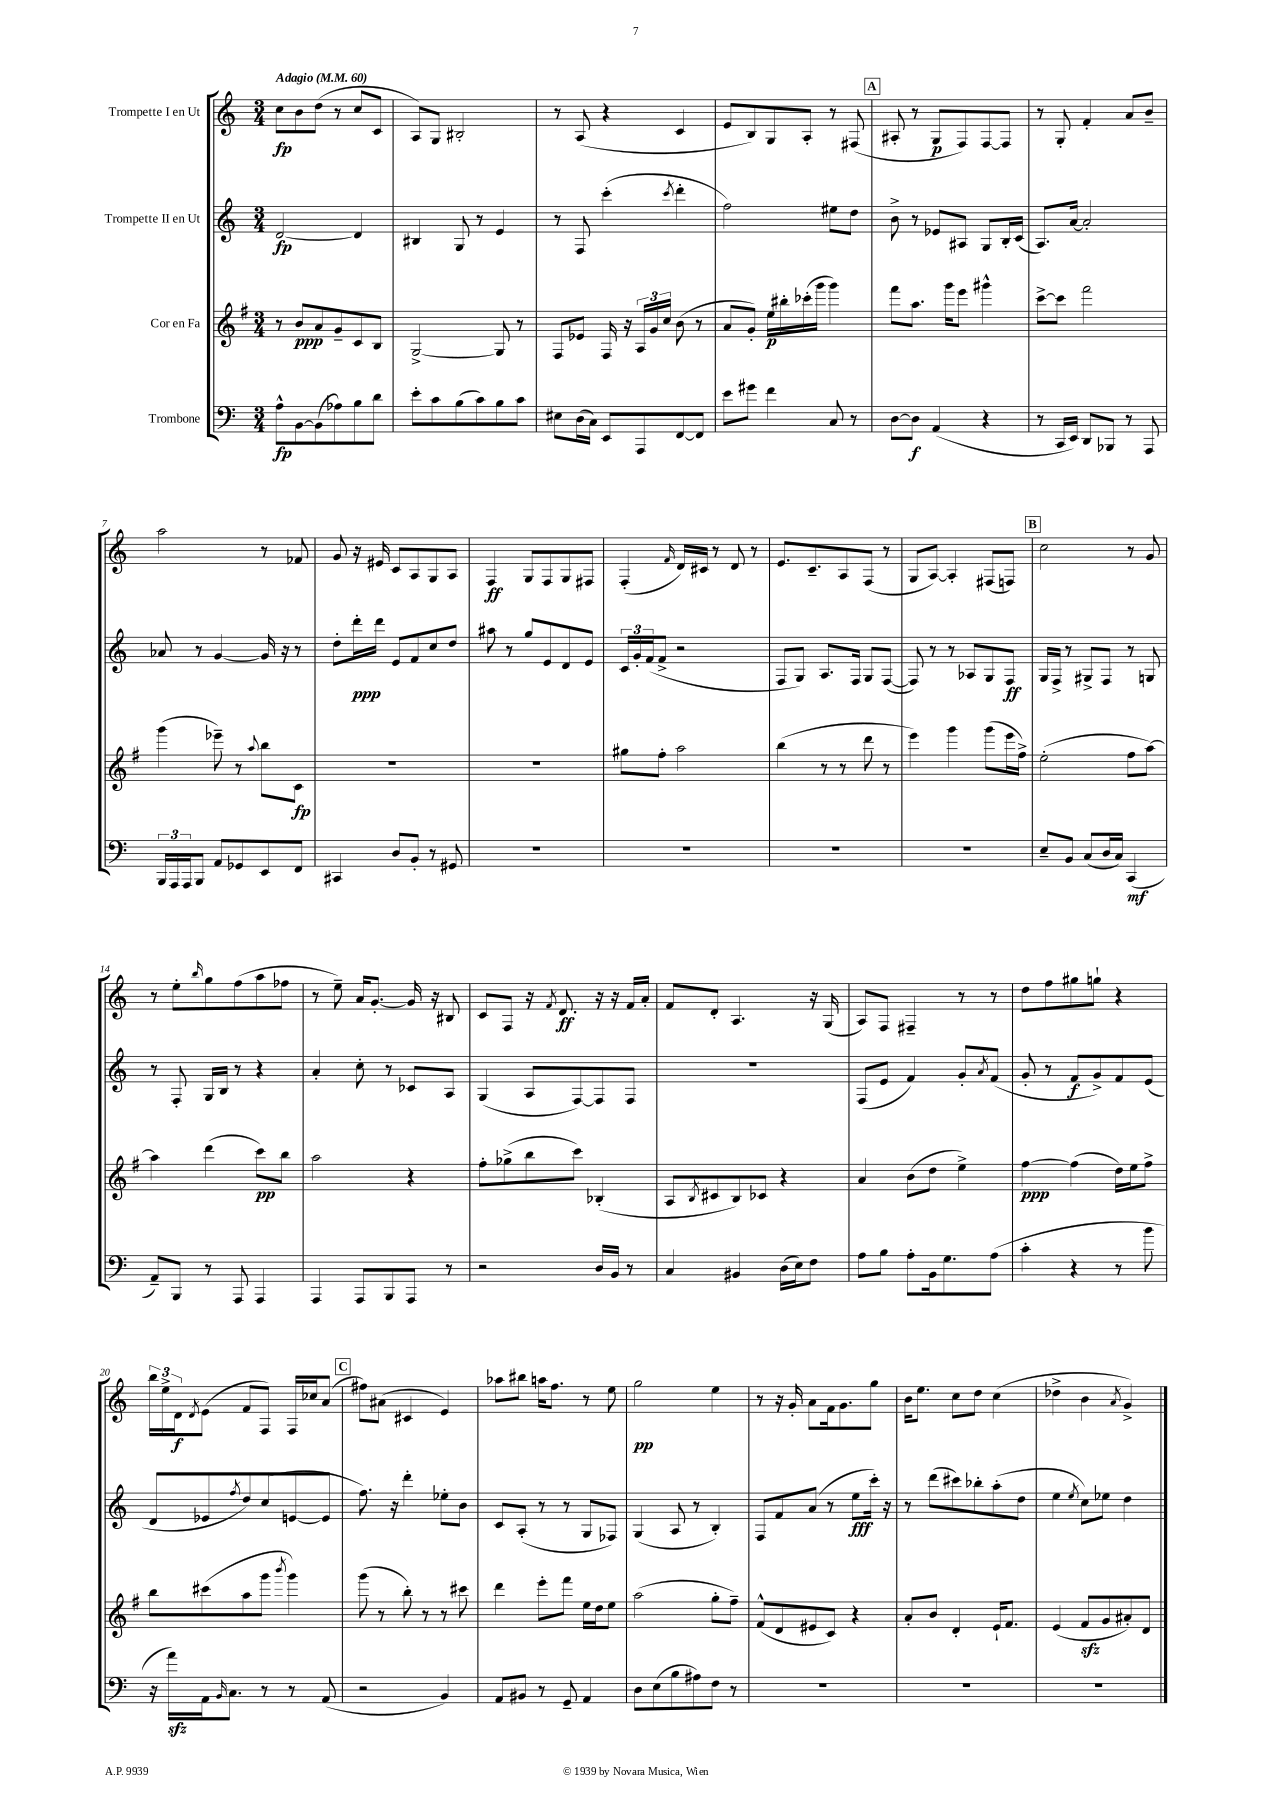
<<
\new StaffGroup <<
\new Staff = "s0" \with { instrumentName = "Trompette I en Ut" } {
    \clef treble \key c \major \numericTimeSignature \time 3/4 \tempo "Adagio" 4 = 60
    c''8\fp b'8 d''8( r8 c''8 c'8 |
    a8) g8 bis2-. |
    r8 a8( r4 c'4 |
    e'8 b8) g8 a8-. r8 fis8( |
    \mark \markup { \box "A" } ais8-. r8 g8\p f8) f8~ f8 |
    r8 g8-. f'4-. a'8 b'8-- |
    a''2 r8 fes'8 |
    g'8 r16 eis'16 c'8 a8 g8 a8 |
    f4\ff g8 f8 g8 fis8 |
    f4-.( \grace { f'16 } d'16) cis'16 r8 d'8 r8 |
    e'8. c'8.-- a8 f8( r8 |
    g8 a8~) a4-. fis8( f8) |
    \mark \markup { \box "B" } c''2 r8 g'8 |
    r8 e''8-. \grace { b''16 } g''8 f''8( a''8 fes''8 |
    r8 e''8--) a'16 g'8.~-. g'16 r16 bis8 |
    c'8 f8 r16 \acciaccatura { f'8 } d'8.\ff r16 r16 f'16 a'16-. |
    f'8 d'8-. a4. r16 g16( |
    a8) f8 fis4-- r8 r8 |
    d''8 f''8 gis''8 g''8-! r4 |
    \tuplet 3/2 { b''16 e''16-> d'16\f } \acciaccatura { d'8 } e'8( f'8 f8) f16 ces''16 a'8( |
    \mark \markup { \box "C" } fis''8) ais'8( cis'4 e'4) |
    aes''8 bis''8 a''16 f''8. r8 e''8 |
    g''2\pp e''4 |
    r8 r16 g'16-. a'8 f'16 g'8. g''8 |
    b'16 e''8. c''8 d''8 c''4( |
    des''4-> b'4 \acciaccatura { a'8 } g'4->) \bar "|." |
}
\new Staff = "s1" \with { instrumentName = "Trompette II en Ut" } {
    \clef treble \key c \major \numericTimeSignature \time 3/4
    d'2~\fp d'4 |
    bis4 g8 r8 e'4 |
    r8 f8 c'''4-.( \acciaccatura { c'''8 } d'''4-. |
    f''2) eis''8 d''8 |
    \mark \markup { \box "A" } b'8-> r8 ees'8 ais8 g8 b16-. c'16( |
    a8.) a'16~ a'2-. |
    aes'8 r8 g'4~ g'16 r16 r8 |
    d''8-. d'''16-.\ppp d'''16 e'8 f'8 c''8 d''8 |
    ais''8 r8 g''8 e'8 d'8 e'8 |
    \tuplet 3/2 { c'16 g'16-. f'16( } f'8-> r2 |
    f8 g8) a8. f16 g8 f8~( |
    f8) r8 r8 aes8 g8 f8\ff |
    \mark \markup { \box "B" } g16 f16-> r8 gis8-> f8 r8 g8 |
    r8 f8-. g16 b16 r8 r4 |
    a'4-. c''8-. r8 ces'8 a8 |
    g4( a8 f8~) f8 f8 |
    R2. |
    f8( e'8 f'4) g'8-. \acciaccatura { a'8 } f'8( |
    g'8-. r8 f'8\f g'8->) f'8 e'8( |
    d'8 ees'8 \acciaccatura { f''8 } d''8) c''8( e'8~ e'8 |
    \mark \markup { \box "C" } f''8.) r16 d'''4-. ees''8-. b'8 |
    c'8 a8-.( r8 r8 g8 fes8) |
    g4( a8 r8 b4-.) |
    f8 f'8 a'8( r8 e''8\fff c'''16-.) r16 |
    r8 d'''8( cis'''8) bes''8-. a''8-.( d''8 |
    e''4 \acciaccatura { e''8 } c''8) ees''8 d''4 \bar "|." |
}
\new Staff = "s2" \with { instrumentName = "Cor en Fa" } {
    \clef treble \key g \major \numericTimeSignature \time 3/4
    r8 b'8\ppp a'8 g'8-- c'8 b8 |
    g2~-> g8 r8 |
    fis8 ees'8 fis16 r16 \tuplet 3/2 { a16 g'16 c''16 } b'8( r8 |
    a'8 g'8-.) e''16\p bis''16-. ces'''16-.( g'''16 g'''4) |
    \mark \markup { \box "A" } fis'''8 a''8. g'''16 e'''8 gis'''4-^ |
    c'''8~-> c'''8 fis'''2 |
    g'''4( ees'''8--) r8 \appoggiatura { a''8 } b''8 c'8\fp |
    R2. |
    R2. |
    gis''8 fis''8-. a''2 |
    b''4( r8 r8 d'''8 r8 |
    e'''4) g'''4 g'''8( e'''16 fis''16->) |
    \mark \markup { \box "B" } e''2-.( fis''8 a''8~) |
    a''4 d'''4( c'''8\pp) b''8 |
    a''2 r4 |
    fis''8-. ges''8->( b''8 c'''8) bes4-.( |
    a8 \acciaccatura { b8 } cis'8 b8) ces'8 r4 |
    a'4 b'8( d''8 e''4->) |
    fis''4~\ppp fis''4( d''16) e''16 fis''8-> |
    b''8 cis'''8( a''8 g'''8 \acciaccatura { b'''8 } g'''4) |
    \mark \markup { \box "C" } g'''8( r8 b''8-.) r8 r8 cis'''8 |
    d'''4 e'''8-. fis'''8 e''16 d''16 e''8 |
    a''2( g''8-. fis''8--) |
    fis'8-^( d'8 eis'8 c'8) r4 |
    a'8-. b'8 d'4-. e'16-! fis'8. |
    e'4( fis'8\sfz g'8 ais'8-.) d'8 \bar "|." |
}
\new Staff = "s3" \with { instrumentName = "Trombone" } {
    \clef bass \key c \major \numericTimeSignature \time 3/4
    a8-^\fp b,8~ b,8( aes8) b8 d'8 |
    e'8-. c'8 b8( c'8) b8 c'8 |
    eis8 d16( c16) e,8 a,,8 f,8~ f,8 |
    e'8 gis'8 f'4 c8 r8 |
    \mark \markup { \box "A" } d8~ d8\f a,4( r4 |
    r8 c,16 e,16) d,8 bes,,8 r8 a,,8 |
    \tuplet 3/2 { b,,16 a,,16 a,,16 } b,,8 a,8 ges,8 e,8 f,8 |
    cis,4 d8 b,8-. r8 gis,8 |
    R2. |
    R2. |
    R2. |
    R2. |
    \mark \markup { \box "B" } e8-- b,8 c8( d16 c16) c,4\mf( |
    a,8--) b,,8 r8 a,,8 a,,4 |
    a,,4 a,,8 b,,8 a,,8 r8 |
    r2 d16 b,16 r8 |
    c4 bis,4 d16( e16) f8 |
    a8 b8 a8-. b,16 g8. a8( |
    c'4-. r4 r8 b'8 |
    r16 a'16\sfz) a,16 \grace { b,16 } c8. r8 r8 a,8( |
    \mark \markup { \box "C" } r2 b,4) |
    a,8 bis,8 r8 g,8-- a,4 |
    d8 e8( b8 ais8) f8 r8 |
    R2. |
    R2. |
    R2. \bar "|." |
}
>>
>>
